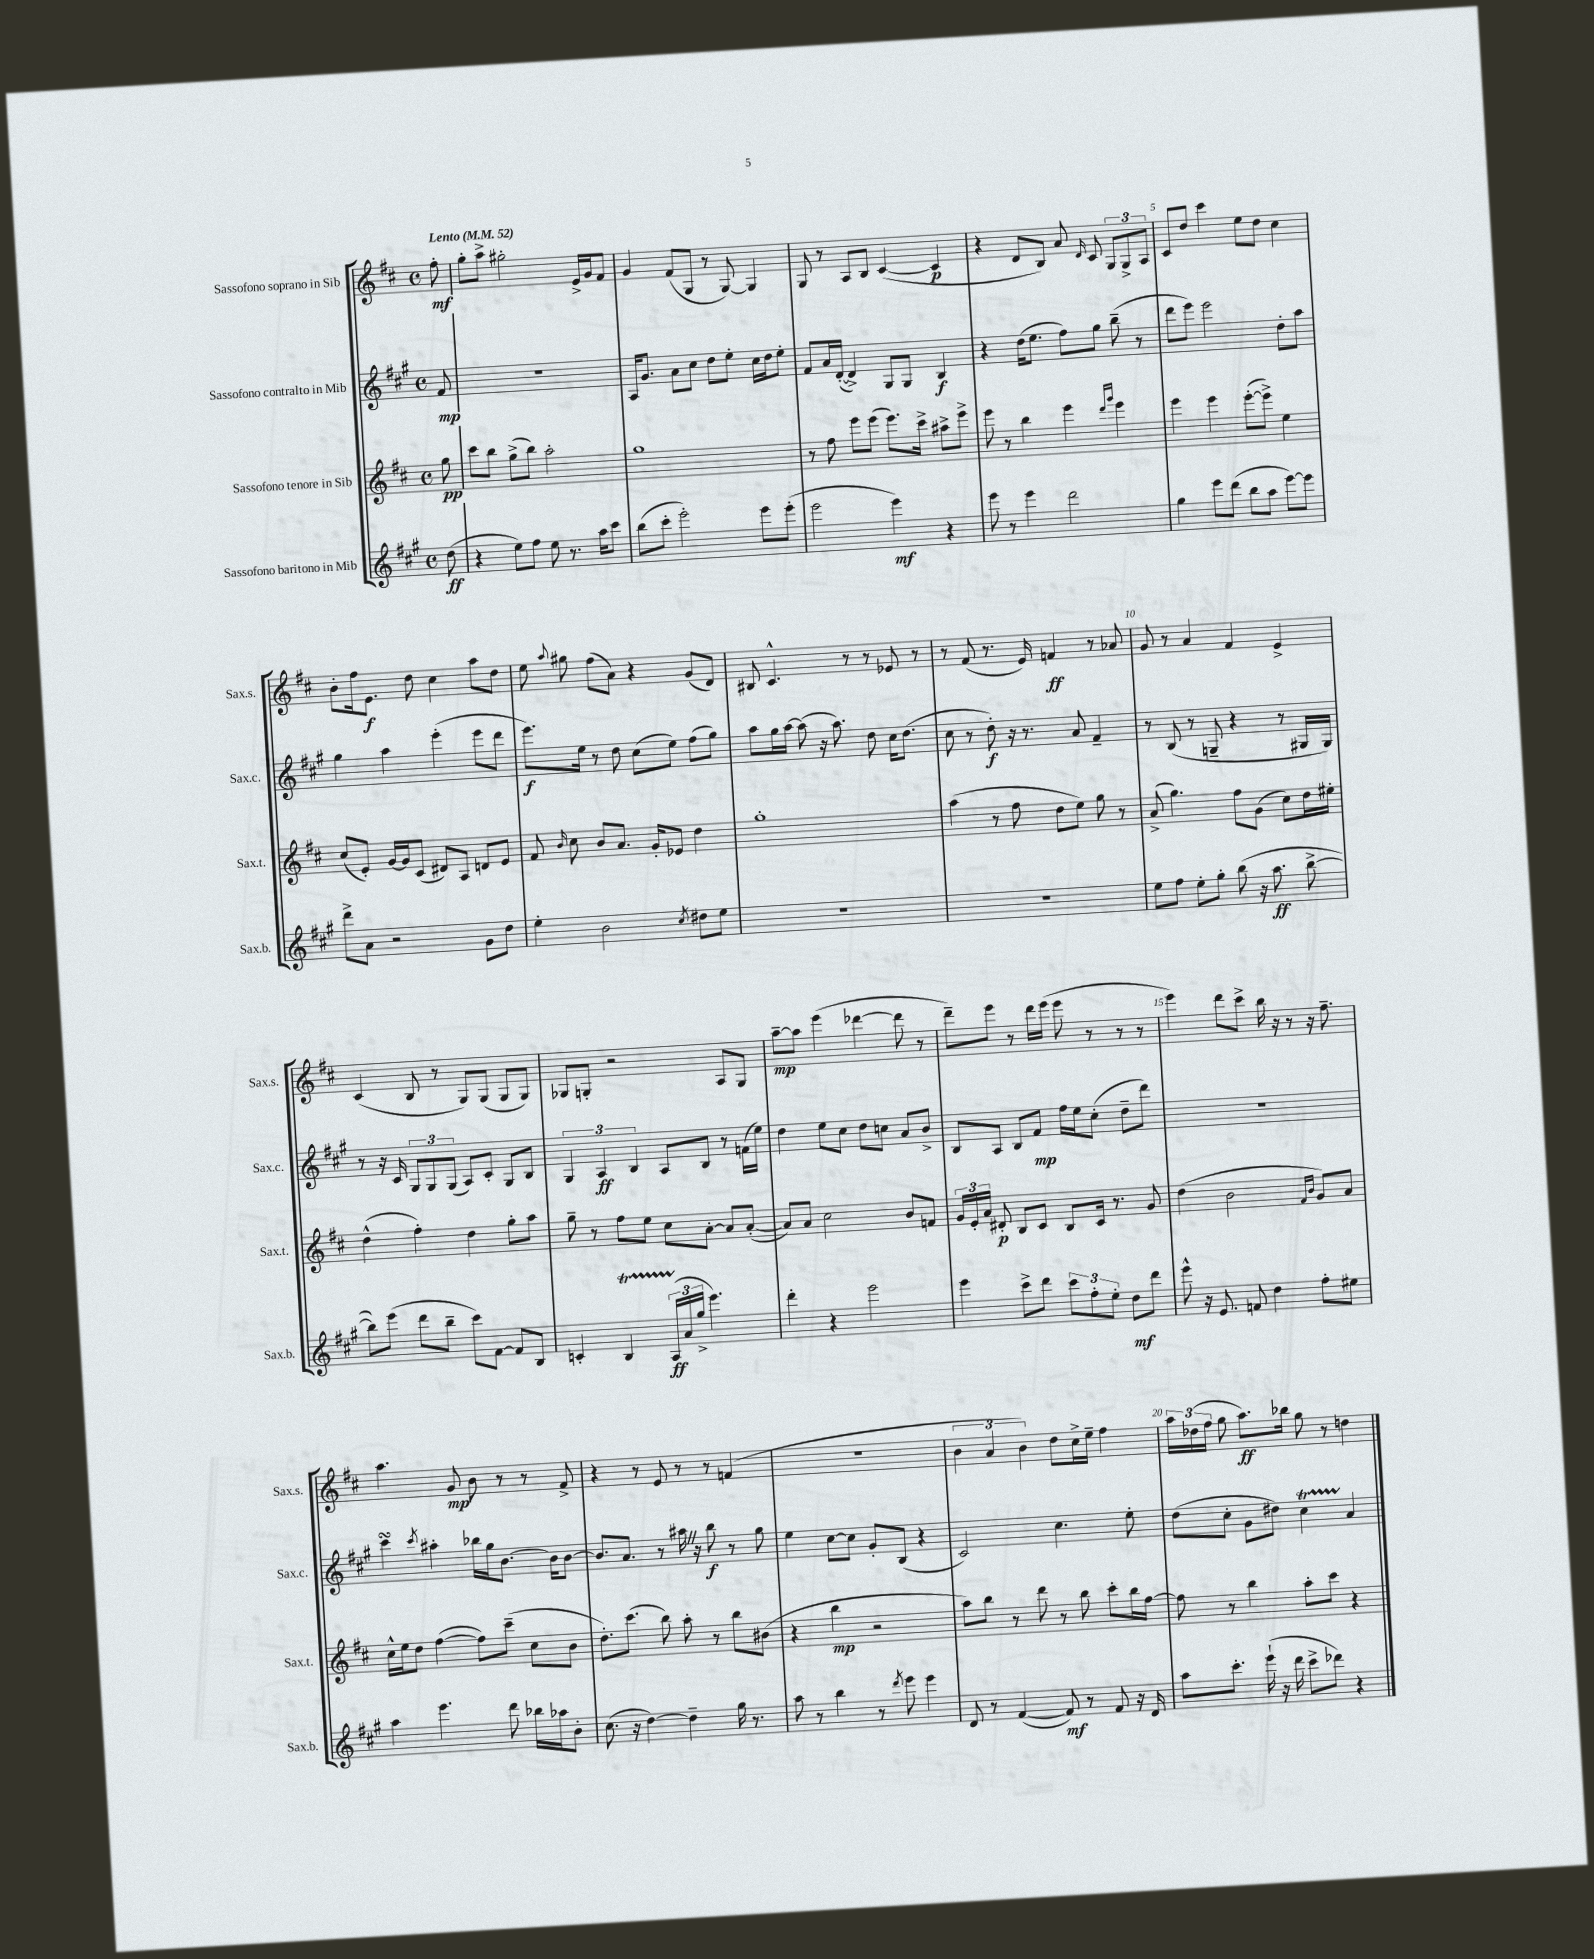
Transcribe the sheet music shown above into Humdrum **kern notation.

**kern	**kern	**kern	**kern
*staff4	*staff3	*staff2	*staff1
*clefG2	*clefG2	*clefG2	*clefG2
*k[f#c#g#]	*k[f#c#]	*k[f#c#g#]	*k[f#c#]
*M4/4	*M4/4	*M4/4	*M4/4
*met(c)	*met(c)	*met(c)	*met(c)
*MM52	*MM52	*MM52	*MM52
(8dd	8gg	8f#	8ff#'
=	=	=	=
4r	8ccc#	1r	8gg'
.	8bb	.	8aa^
8ee)	(8gg^	.	2gg#'
8ff#	8bb)	.	.
8ee	2aa'	.	.
8.r	.	.	.
.	.	.	16e^
16aa	.	.	16g
8ccc#	.	.	8f#
=	=	=	=
(8bb	1gg	16A	4g
.	.	8.g#	.
8ccc#'	.	.	.
2eee')	.	8a	(8f#
.	.	8cc#	8G
.	.	8dd	8r
.	.	8ee'	[8G)
8eee	.	16cc#	4G]
.	.	16dd	.
(8eee'	.	8ee'	.
=	=	=	=
2eee	8r	8f#	8G
.	8ff#	16a	8r
.	.	([16d'	.
.	8eee	4d^])	8A
.	(8eee	.	8B
4eee)	8.eee)	8G#	([4c#
.	.	8G#	.
.	16ccc#^	.	.
4r	8aa#^	4B	4c#]
.	8eee^	.	.
=	=	=	=
8eee	8eee	4r	4r
8r	8r	.	.
4eee	4bb	(16dd	8d
.	.	8.ee	.
.	.	.	8B)
2ddd	4eee	8ff#)	8a
.	.	.	16qqd
.	.	8gg#	8c#
.	16qqddd	.	.
.	16qqggg	.	.
.	4eee	(8bb~	12G
.	.	.	12G^
.	.	8r	.
.	.	.	12A
=	=	=	=
4gg#	4eee	8ddd	8c#
.	.	8eee)	8dd
8eee	4eee	2eee	4ccc#
(8ddd	.	.	.
8bb	([8eee'	.	8ee
8aa	8eee^])	.	8dd
[8eee)	4ee	8dd'	4cc#
8eee]	.	8aa	.
=	=	=	=
8ddd^	(8cc#	4gg#	8b'
8a	8e')	.	16ff#
.	.	.	8.e
2r	[16g	4aa	.
.	16g]	.	.
.	(8c#	.	8dd
.	8d#)	(4eee'	4cc#
.	8A	.	.
8g#	8d	8eee	8aa
8dd	8e	8ddd	8dd
=	=	=	=
4ee'	8f#	8.eee)	8ee
.	16qqb	.	8qqaa
.	8cc#	.	8gg#
.	.	16ee	.
2b	8b	8r	(8ff#
.	8.a	8dd	8a)
.	.	(8cc#	4r
.	16g'	.	.
.	8e-	8ee)	.
8qcc#	.	.	.
8dd#	4dd	(8ff#	(8g
8ee	.	8gg#)	8d)
=	=	=	=
1r	1gg'	8aa	8B#
.	.	16gg#	4.c#^^
.	.	[16aa	.
.	.	(8aa]	.
.	.	16r	.
.	.	8.aa)	.
.	.	.	8r
.	.	8dd	8r
.	.	16cc#	8e-
.	.	(8.dd	.
.	.	.	8r
=	=	=	=
1r	(4aa	8cc#	8r
.	.	8r	(8f#
.	8r	8dd')	8.r
.	8ff#	16r	.
.	.	8.r	16e)
.	8dd	.	4f
.	8ee)	8a	.
.	8gg	4f#~	8r
.	8r	.	8a-
=	=	=	=
8ee	(8a^	8r	8g
8ff#	4.gg)	(8B	8r
8ee'	.	8r	4a
8gg#'	.	8G~	.
(8bb	8ff#	4r	4f#
16r	(8g	.	.
8.aa	.	.	.
.	8cc#)	8r	4e^
[8bb^	16dd	16G#	.
.	16ee#'	16G#)	.
=	=	=	=
8bb])	(4dd^^	8r	(4c#
(8eee	.	16r	.
.	.	16c#	.
8ddd	4ff#')	12G#	8B
.	.	12G#	.
8bb~	.	.	8r
.	.	(12G#	.
8ccc#)	4dd	8A)	8G)
[8f#	.	8c#'	(8G
8f#]	8gg'	8G#	8G
8B	8aa	8B	8G)
=	=	=	=
4c'	8gg~	6G#	8G-
.	8r	.	8G'
.	.	6A	.
4B	8ff#	.	2r
.	.	6B	.
.	8ee	.	.
(24A	8cc#	8A	.
24a	.	.	.
24gg#^	.	.	.
4.eee)	[8a'	8B	.
.	8a]	8r	8A
.	([8a'	(16f	8G
.	.	16ee)	.
=	=	=	=
4ddd'	8a])	4dd	[8aa~
.	8a	.	8aa]
4r	2cc#	8ee	(4eee
.	.	8cc#	.
2eee	.	8dd	[4ddd-
.	.	8cc	.
.	8b	8a	8ddd-]
.	8f	8b^	8r
=	=	=	=
4eee	24g	8B	8ddd~)
.	24e'	.	.
.	24a	.	.
.	8d#'	8A	8eee
8ccc#^	8B	8B	8r
8ddd	8c#	8f#	16ddd
.	.	.	(16eee
12ccc#	8B	16ff#	8eee
.	.	16ee	.
12ff#'	.	.	.
.	16c#	(8cc#'	8r
12ee'	.	.	.
.	8.r	.	.
8dd	.	8dd~	8r
8ddd	8g	8ddd)	8r
=	=	=	=
8eee^^	(4dd	1r	4eee)
16r	.	.	.
8.e	.	.	.
.	2b	.	8ddd
8f	.	.	8ccc#^
4dd	.	.	16bb
.	.	.	16r
.	.	.	8r
.	16qqf#	.	.
.	16qqb	.	.
8ff#'	8g)	.	16r
.	.	.	8.ff#~
8ee#	8a	.	.
=	=	=	=
4aa	16cc#^^	4ccc#	4.aa
.	16ee	.	.
.	8dd	.	.
.	.	8qccc#	.
4.eee	([4ff#	4aa#'	.
.	.	.	8g
.	8ff#])	16bb-	8b
.	.	16gg#	.
8ddd	(8ccc#~	[8.b	8r
16bb-	8cc#	.	8r
16aa-	.	16b]	.
8b'	8b	[8b	8f#^
=	=	=	=
(8.cc#	8.dd')	8.b]	4r
16r	(8.ccc#	8.a	.
[4dd)	.	.	8r
.	8bb)	8r	8e
4dd~]	8aa'	16aa#	8r
.	.	16r	.
.	8r	8bb	8r
16gg#	8bb	8r	(4f
8.r	.	.	.
.	(8b#	8gg#	.
=	=	=	=
8aa	4r	4ee	1r
8r	.	.	.
4bb	4bb	[8cc#	.
.	.	8cc#]	.
8r	2r	8g#'	.
8qddd	.	.	.
8eee	.	(8B	.
4eee	.	4r	.
=	=	=	=
8d	8aa)	2c#)	6b
8r	8bb	.	.
.	.	.	6a
([4f#	8r	.	.
.	.	.	6b)
.	8ddd	.	.
8f#])	8r	4.cc#	8dd
8r	8bb	.	16cc#^
.	.	.	16ee~
8f#	8ccc#'	.	4ff#
16r	16bb	8ee'	.
16d	[16ff#	.	.
=	=	=	=
8aa	8ff#]	(8dd	24aa
.	.	.	(24dd-
.	.	.	24ff#
8.ccc#'	8r	8cc#'	8gg
.	4bb	8g#	8.aa)
(16eee`	.	.	.
16r	.	8dd#)	.
16ddd	.	.	16bb-
8ccc#^	8aa'	4cc#	8gg
8ddd-)	8ccc#	.	8r
4r	4r	4a	4dd
==	==	==	==
*-	*-	*-	*-
